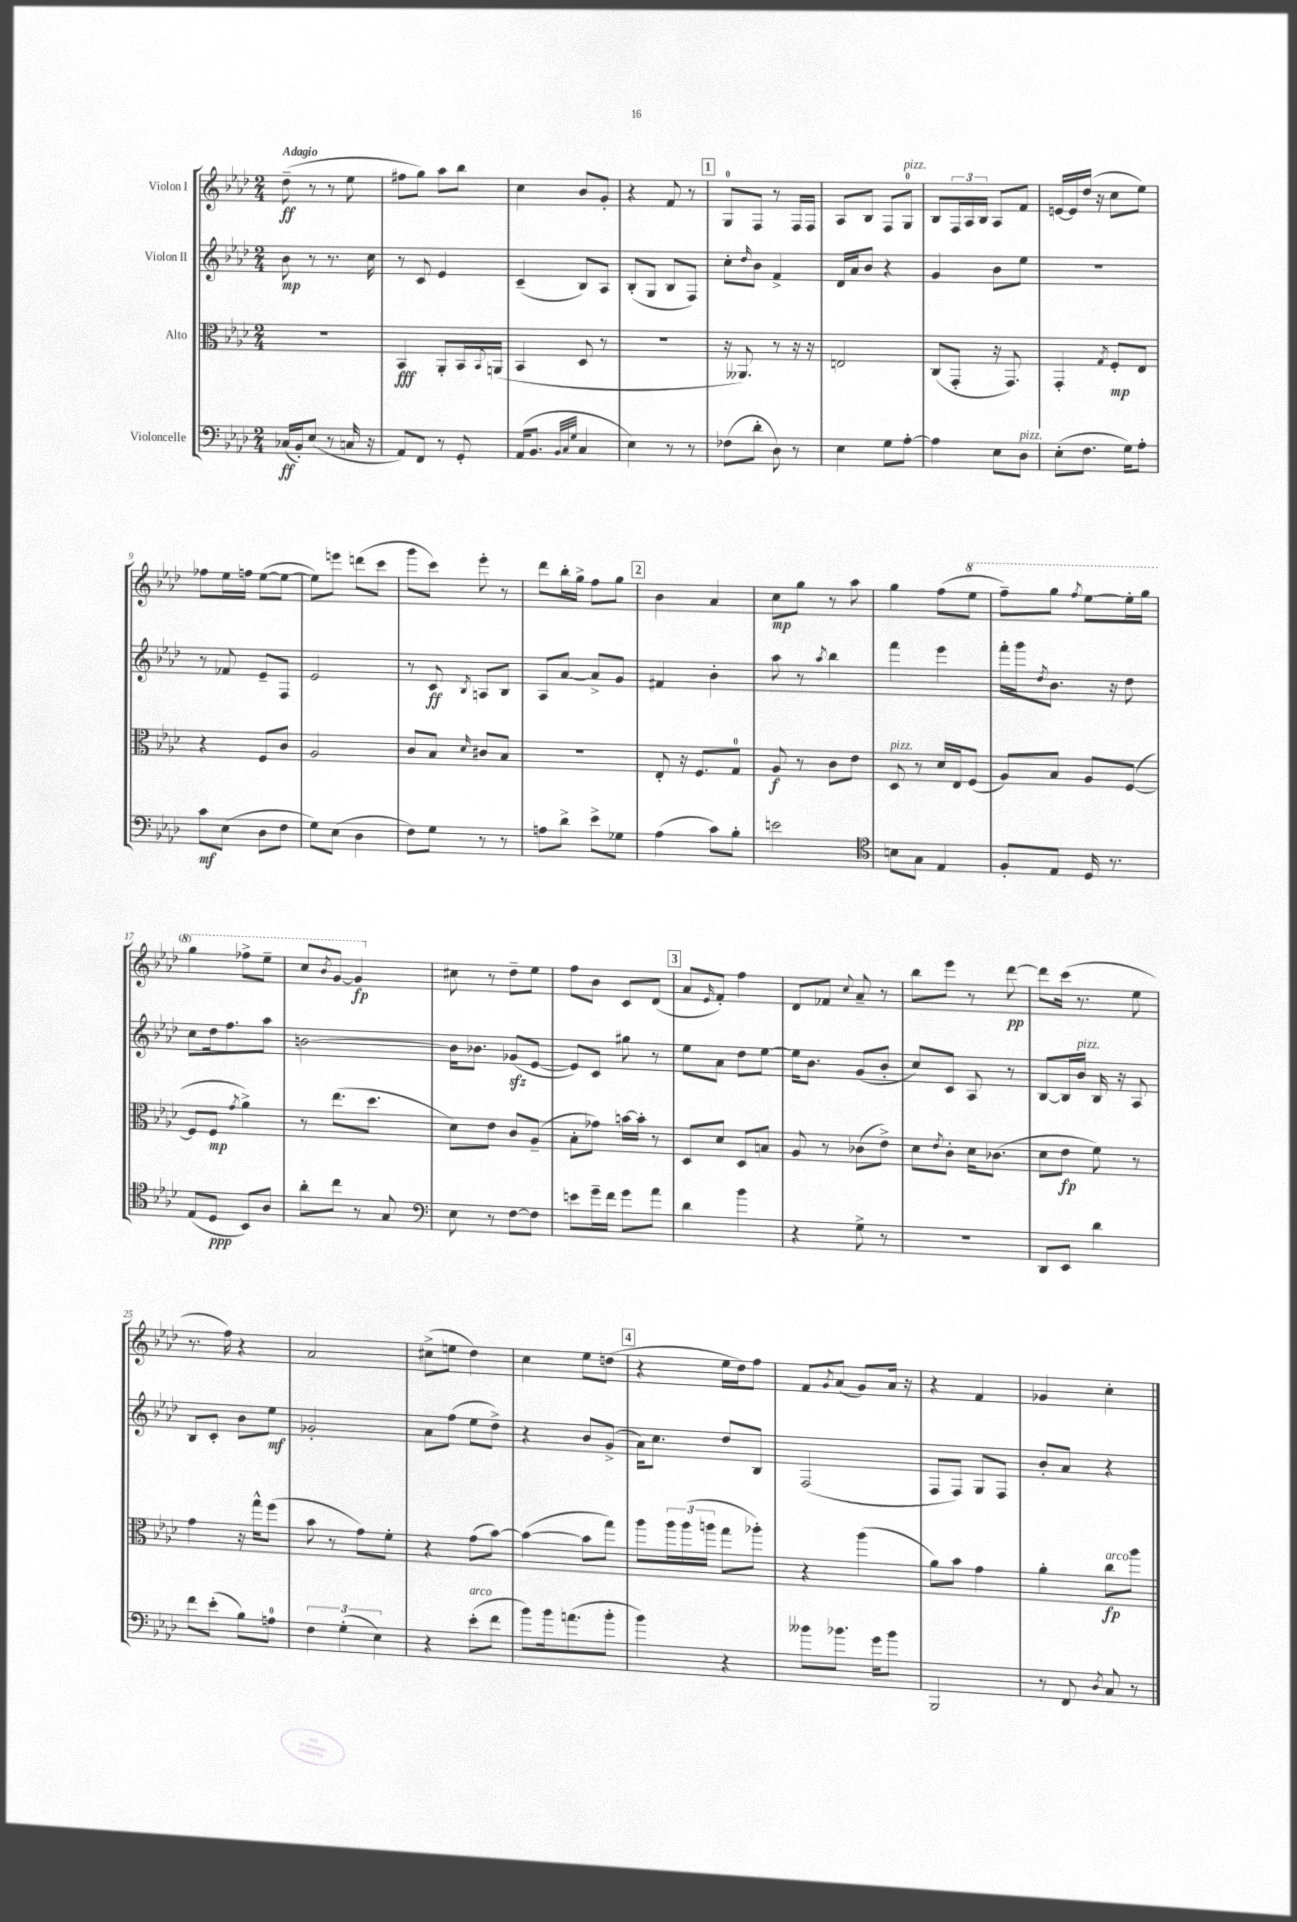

**kern	**dynam	**kern	**dynam	**kern	**dynam	**kern	**dynam
*part4	*part4	*part3	*part3	*part2	*part2	*part1	*part1
*staff4	*staff4	*staff3	*staff3	*staff2	*staff2	*staff1	*staff1
*I"Violoncelle	*	*I"Alto	*	*I"Violon II	*	*I"Violon I	*
*clefF4	*	*clefC3	*	*clefG2	*	*clefG2	*
*k[b-e-a-d-]	*	*k[b-e-a-d-]	*	*k[b-e-a-d-]	*	*k[b-e-a-d-]	*
*M2/4	*	*M2/4	*	*M2/4	*	*M2/4	*
=1	=1	=1	=1	=1	=1	=1	=1
!	!	!	!	!	!	!LO:TX:a:B:t=Adagio	!
(16C-X/LL	ff	2r	.	8b-\	mp	(8dd-~\	ff
16BB-'/J)	.	.	.	.	.	.	.
(8E-/J	.	.	.	8r	.	8r	.
8r	.	.	.	8.r	.	8r	.
16Cn/	.	.	.	.	.	8ee-\	.
16r	.	.	.	16cc\	.	.	.
=2	=2	=2	=2	=2	=2	=2	=2
8AA-/L)	.	4BB-/	fff	8r	.	8ff#X\L	.
8FF/J	.	.	.	8c/	.	8gg\J)	.
8r	.	8AA-'/L	.	4e-/	.	8aa-\L	.
8GG'/	.	16BB-/L	.	.	.	8bb-\J	.
.	.	8qqBB-/	.	.	.	.	.
.	.	(16AAn/JJ	.	.	.	.	.
=3	=3	=3	=3	=3	=3	=3	=3
(16AA-/KL	.	4BB-/	.	(4c~/	.	4cc\	.
8.BB-/J	.	.	.	.	.	.	.
32qqBB-/LLL	.	.	.	.	.	.	.
32qqC/	.	.	.	.	.	.	.
32qqG/JJJ	.	.	.	.	.	.	.
4C/	.	8D-/	.	8B-/L)	.	8b-/L	.
.	.	8r	.	8A-/J	.	8g'/J	.
=4	=4	=4	=4	=4	=4	=4	=4
4E-\)	.	2r	.	(8B-'/L	.	4r	.
.	.	.	.	8G/J	.	.	.
8r	.	.	.	8B-/L	.	8f/	.
8r	.	.	.	8F/J)	.	8r	.
!!LO:REH:place=s1:t=1
=5	=5	=5	=5	=5	=5	=5	=5
(8F-X\L	.	16r	.	8cc'\L	.	8G/L	.
.	.	8.AA--X/)	.	.	.	.	.
.	.	.	.	16qqdd-/	.	.	.
8d-'\J	.	.	.	8b-\J	.	8F/J	.
8D-\)	.	8r	.	4f^/	.	8r	.
8r	.	16r	.	.	.	16F/LL	.
.	.	16r	.	.	.	16F/JJ	.
=6	=6	=6	=6	=6	=6	=6	=6
4E-\	.	2En/	.	16d-/LL	.	8A-/L	.
.	.	.	.	16a-/J	.	.	.
.	.	.	.	8b-/J	.	8B-/J	.
8G\L	.	.	.	4r	.	8F/L	.
!	!	!	!	!	!	!LO:TX:a:i:t=pizz.	!
[8A-'\J	.	.	.	.	.	8G/J	.
=7	=7	=7	=7	=7	=7	=7	=7
4A-\]	.	(8C/L	.	4g/	.	8B-/L	.
.	.	8GG'/J	.	.	.	24F/L	.
.	.	.	.	.	.	24A-/	.
.	.	.	.	.	.	24B-/JJ	.
8E-\L	.	16r	.	8b-\L	.	8A-/L	.
.	.	8.GG/)	.	.	.	.	.
!LO:TX:a:i:t=pizz.	!	!	!	!	!	!	!
8D-\J	.	.	.	8ee-\J	.	8f/J	.
=8	=8	=8	=8	=8	=8	=8	=8
(8E-'\L	.	4GG'/	.	2r	.	[16en/LL	.
.	.	.	.	.	.	16e/]	.
8.F\J	.	.	.	.	.	(16dd-/JJ	.
.	.	.	.	.	.	16r	.
.	.	8qG/	.	.	.	.	.
.	.	8F'/L	mp	.	.	8cc\L	.
16G\KL)	.	.	.	.	.	.	.
8A-'\J	.	8E-/J	.	.	.	8ee-\J)	.
!!LO:LB:g=z
=9	=9	=9	=9	=9	=9	=9	=9
8c\L	mf	4r	.	8r	.	8ff-X\L	.
(8E-\J	.	.	.	8f-X/	.	16ee-\L	.
.	.	.	.	.	.	16ffn\JJ	.
8D-\L	.	8F/L	.	8e-~/L	.	([8ee-\L	.
8F\J	.	8c/J	.	8F/J	.	8ee-\J_	.
=10	=10	=10	=10	=10	=10	=10	=10
8G\L)	.	2A-/	.	2e-/	.	8ee-\L])	.
(8E-\J	.	.	.	.	.	8eeen\J	.
4D-\	.	.	.	.	.	(8dddn\L	.
.	.	.	.	.	.	8ccc\J	.
=11	=11	=11	=11	=11	=11	=11	=11
8F\L)	.	8c/L	.	8r	.	8ggg\L	.
8G\J	.	8B-/J	.	8c/	ff	8ccc\J)	.
.	.	16qqd-/	.	8qB-/	.	.	.
8r	.	8c#X/L	.	8An/L	.	8eee-'\	.
8r	.	8B-/J	.	8B-/J	.	8r	.
=12	=12	=12	=12	=12	=12	=12	=12
8An\L	.	2r	.	8A-/L	.	8ddd-\L	.
8d-^\J	.	.	.	[8a-/J	.	16bb-'\L	.
.	.	.	.	.	.	16gg^\JJ	.
8e-^\L	.	.	.	8a-^/L]	.	8ff\L	.
8G-X\J	.	.	.	8g/J	.	8gg\J	.
!!LO:REH:place=s1:t=2
=13	=13	=13	=13	=13	=13	=13	=13
(4A-\	.	8E-'/	.	4f#X/	.	4b-\	.
.	.	16r	.	.	.	.	.
.	.	8.F/L	.	.	.	.	.
8c\L)	.	.	.	4b-'\	.	4a-/	.
8B-'\J	.	8G/J	.	.	.	.	.
=14	=14	=14	=14	=14	=14	=14	=14
2en\	.	8A-/	f	8aa-\	.	8cc\L	mp
.	.	8r	.	8r	.	8gg\J	.
.	.	.	.	8qaa-/	.	.	.
.	.	8c\L	.	4bb-\	.	8r	.
.	.	8e-\J	.	.	.	8aa-\	.
=15	=15	=15	=15	=15	=15	=15	=15
*clefC4	*	*	*	*	*	*	*
!	!	!LO:TX:a:i:t=pizz.	!	!	!	!	!
8Bn\L	.	8D-/	.	4fff\	.	4gg\	.
8G\J	.	8r	.	.	.	.	.
4E-/	.	16d-/LL	.	4eee-\	.	(8ff\L	.
.	.	16E-/J	.	.	.	.	.
*	*	*	*	*	*	*8va	*
.	.	(8F/J	.	.	.	8eee-\J	.
=16	=16	=16	=16	=16	=16	=16	=16
8F'/L	.	8A-/L)	.	16fff'\LL	.	8fff~\L)	.
.	.	.	.	16ggg\J	.	.	.
.	.	.	.	8qdd-/	.	.	.
8E-/J	.	8B-/J	.	8.b-\J	.	8ggg\J	.
.	.	.	.	.	.	8qfff/	.
16D-/	.	8A-/L	.	.	.	[8eee-\L	.
8.r	.	.	.	16r	.	.	.
.	.	([8F/J	.	8dd-\	.	16eee-'\L]	.
.	.	.	.	.	.	16ggg\JJ	.
!!LO:LB:g=z
=17	=17	=17	=17	=17	=17	=17	=17
(8E-/L	.	8F/L]	.	8cc\L	.	4ggg\	.
8D-/J	ppp	8F/J	mp	16dd-\k	.	.	.
.	.	.	.	8.ff\	.	.	.
.	.	8qg/	.	.	.	.	.
8BB-/L)	.	4a-^\)	.	.	.	8fff-X^\L	.
8A-/J	.	.	.	8aa-\J	.	8eee-~\J	.
=18	=18	=18	=18	=18	=18	=18	=18
8a-'\L	.	8r	.	[2bn\	.	8ccc/L	.
.	.	.	.	.	.	8qbb-/	.
8cc\J	.	(8.ee-\L	.	.	.	[8gg/J	.
8r	.	.	.	.	.	4gg/]	fp
.	.	8.dd-\J	.	.	.	.	.
8G/	.	.	.	.	.	.	.
=19	=19	=19	=19	=19	=19	=19	=19
*clefF4	*	*	*	*	*	*	*
*	*	*	*	*	*	*X8va	*
8E-\	.	8d-\L)	.	16b\KL]	.	8cc#X\	.
.	.	.	.	8.b-X\J	.	.	.
8r	.	8e-\J	.	.	.	8r	.
[8F\L	.	8c/L	.	(8g-Xzz/L	.	8dd-~\L	.
8F\J]	.	(8A-~/J	.	[8e-/J	.	8ee-\J	.
=20	=20	=20	=20	=20	=20	=20	=20
8en\L	.	8B-'\L	.	8e-/L])	.	8ff\L	.
16g~\L	.	8g-X\J)	.	8c/J	.	8b-\J	.
16f\JJ	.	.	.	.	.	.	.
8g\L	.	[16bn\LL	.	8gg#X\	.	8c/L	.
.	.	16b'\JJ]	.	.	.	.	.
8a-\J	.	8r	.	8r	.	(8d-/J	.
!!LO:REH:place=s1:t=3
=21	=21	=21	=21	=21	=21	=21	=21
4d-\	.	8D-/L	.	8ee-\L	.	8a-/L	.
.	.	.	.	.	.	16qqe-/	.
.	.	8d-/J	.	8a-\J	.	8f'/J)	.
4b-\	.	8D-/L	.	8dd-\L	.	4ff\	.
.	.	8Bn/J	.	[8ee-\J	.	.	.
=22	=22	=22	=22	=22	=22	=22	=22
4r	.	8A-/	.	16ee-\KL]	.	8d-/L	.
.	.	.	.	8.b-\J	.	.	.
.	.	8r	.	.	.	8f-X/J	.
.	.	.	.	.	.	8qqcc/	.
8G^\	.	(8c-X\L	.	(8g/L	.	8a-~/	.
8r	.	8e-^\J)	.	8b-'/J	.	8r	.
=23	=23	=23	=23	=23	=23	=23	=23
2r	.	8d-\L	.	8cc/L)	.	8bb-\L	.
.	.	8qe-/	.	.	.	.	.
.	.	8c'\J	.	8c/J	.	8eee-\J	.
.	.	16d-\KL	.	8A-/	.	8r	.
.	.	(8.c-X\J	.	.	.	.	.
.	.	.	.	8r	.	[8ddd-\	pp
=24	=24	=24	=24	=24	=24	=24	=24
8DD-/L	.	8d-\L	.	[8B-/L	.	8ddd-\L]	.
8EE-/J	.	8e-\J	fp	16B-/L]	.	(16ccc\Jk	.
!	!	!	!	!LO:TX:a:i:t=pizz.	!	!	!
.	.	.	.	16b-/JJ	.	8.r	.
4d-\	.	8f\)	.	16B-/	.	.	.
.	.	.	.	16r	.	.	.
.	.	8r	.	8A-/	.	8ee-\	.
!!LO:LB:g=z
=25	=25	=25	=25	=25	=25	=25	=25
8f\L	.	4g\	.	8B-/L	.	8.r	.
(8e-'\J	.	.	.	8c'/J	.	.	.
.	.	.	.	.	.	16ff\)	.
8B-\L)	.	16r	.	8b-\L	.	4r	.
.	.	16gg^^\KL	.	.	.	.	.
8An\J	.	(8ff\J	.	8ee-\J	mf	.	.
=26	=26	=26	=26	=26	=26	=26	=26
6F\	.	8b-\	.	2g-X'/	.	2a-/	.
.	.	8r	.	.	.	.	.
(6G'\	.	.	.	.	.	.	.
.	.	8g\L)	.	.	.	.	.
6E-\)	.	.	.	.	.	.	.
.	.	8f'\J	.	.	.	.	.
=27	=27	=27	=27	=27	=27	=27	=27
4r	.	4r	.	8a-\L	.	(8cc#X^\L	.
.	.	.	.	(8ff\J	.	8een\J	.
!LO:TX:a:i:t=arco	!	!	!	!	!	!	!
(8e-'\L	.	(8g\L	.	8ee-\L	.	4dd-\)	.
8f\J	.	[8b-\J)	.	8dd-^\J)	.	.	.
=28	=28	=28	=28	=28	=28	=28	=28
8b-\L)	.	(4b-\_	.	4r	.	4cc\	.
16b-\k	.	.	.	.	.	.	.
(8.an\	.	.	.	.	.	.	.
.	.	8b-\L]	.	8b-/L	.	8ee-\L	.
8b-'\J	.	8gg\J)	.	(8g^/J	.	(8ddn\J	.
!!LO:REH:place=s1:t=4
=29	=29	=29	=29	=29	=29	=29	=29
4b-\)	.	8aa-\L	.	16a-\KL)	.	4r	.
.	.	.	.	8.cc\J	.	.	.
.	.	24aa-\L	.	.	.	.	.
.	.	(24aa-\	.	.	.	.	.
.	.	24aan\JJ	.	.	.	.	.
4r	.	8gg\L	.	8dd-/L	.	16ee-\LL	.
.	.	.	.	.	.	16dd-\J)	.
.	.	8aa-X'\J)	.	8B-/J	.	8ff\J	.
=30	=30	=30	=30	=30	=30	=30	=30
8b--X\L	.	4r	.	(2F/	.	8f/L	.
.	.	.	.	.	.	8qg/	.
8.b-X\J	.	.	.	.	.	(8a-/J	.
.	.	(4aa-\	.	.	.	8g/L)	.
16g\KL	.	.	.	.	.	.	.
8b-\J	.	.	.	.	.	16a-/Jk	.
.	.	.	.	.	.	16r	.
=31	=31	=31	=31	=31	=31	=31	=31
2BBB-/	.	8a-\L)	.	8F/L	.	4r	.
.	.	8b-\J	.	8F/J)	.	.	.
.	.	4g\	.	8G/L	.	4f/	.
.	.	.	.	8F/J	.	.	.
=32	=32	=32	=32	=32	=32	=32	=32
8r	.	4a-'\	.	8b-'/L	.	4g-X/	.
8FF/	.	.	.	8a-/J	.	.	.
8qD-/	.	.	.	.	.	.	.
!	!	!LO:TX:a:i:t=arco	!	!	!	!	!
8C/	.	8cc\L	fp	4r	.	4cc'\	.
8r	.	8aa-\J	.	.	.	.	.
==	==	==	==	==	==	==	==
*-	*-	*-	*-	*-	*-	*-	*-
